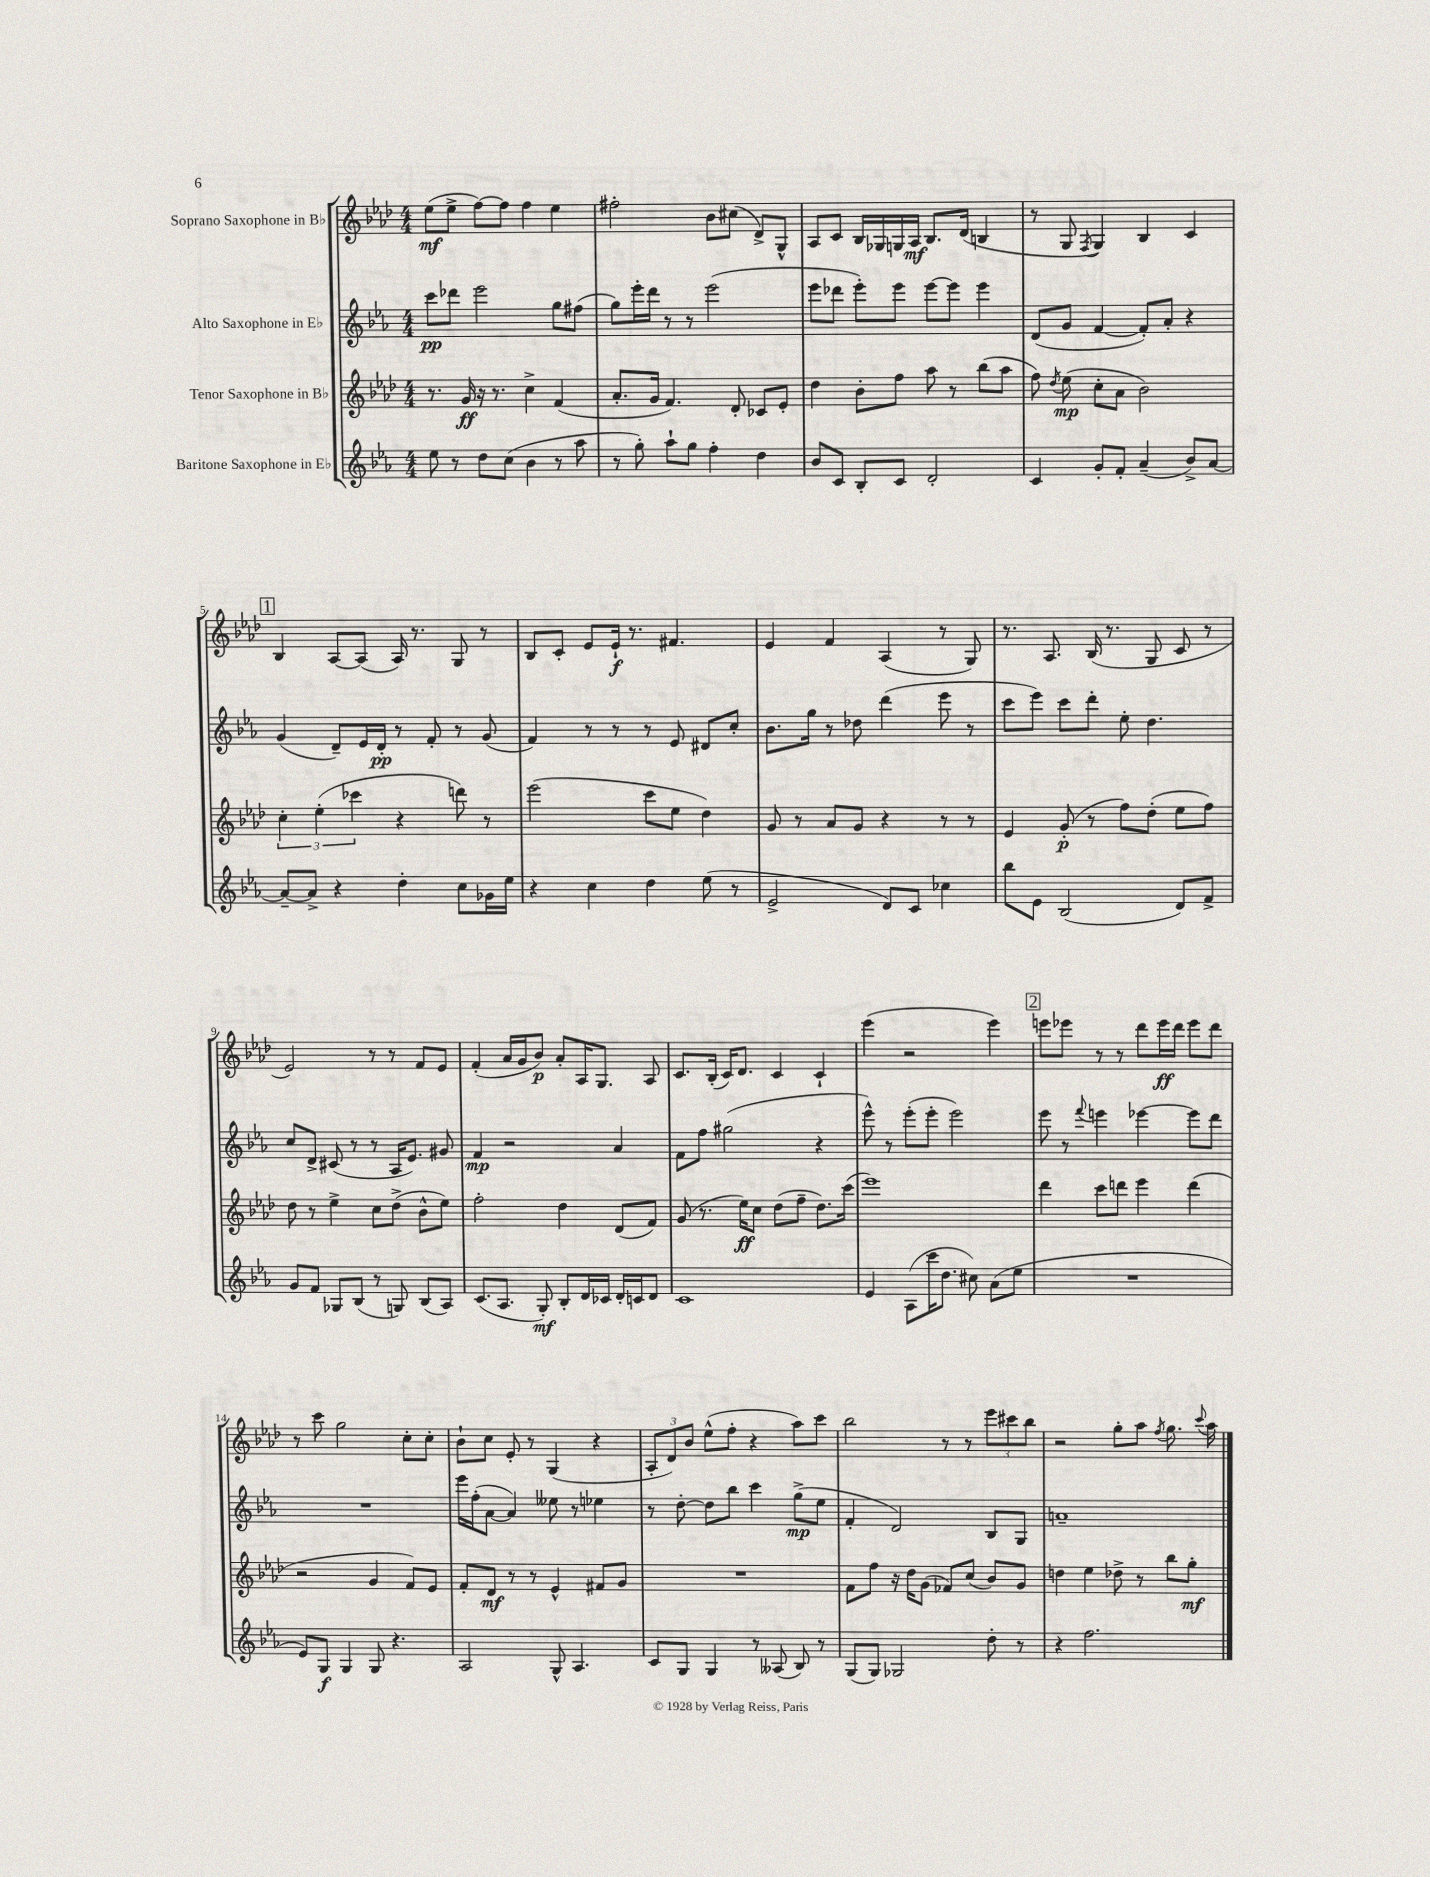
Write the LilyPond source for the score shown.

<<
\new StaffGroup <<
\new Staff = "s0" \with { instrumentName = "Soprano Saxophone in Bb" } {
    \clef treble \key aes \major \numericTimeSignature \time 4/4
    \autoBeamOff ees''8[\mf( ees''8]-> f''8[~) f''8] f''4 ees''4 |
    fis''2-. bes'8[ cis''8]( des'8[->) g8]-^ |
    aes8[ c'8] bes16[ ges16 g16 aes16]\mf bes8.[ des'16]( b4 |
    r8 g8 \acciaccatura { f8 } g4) bes4 c'4 |
    \mark \markup { \box "1" } bes4 aes8[~ aes8]( aes16) r8. g8 r8 |
    bes8[ c'8]-. ees'8[ ees'16]-!\f r8. fis'4. |
    ees'4 f'4 aes4( r8 g8) |
    r8. aes8. bes16( r8. g8 c'8 r8 |
    ees'2) r8 r8 f'8[ ees'8] |
    f'4-.( aes'16[ g'16 bes'8]\p) aes'8[-. aes16 g8.] aes8 |
    c'8.[ bes16]-.( c'16[) des'8.] c'4 c'4-! |
    ees'''4( r2 ees'''4) |
    \mark \markup { \box "2" } e'''8[ ees'''8] r8 r8 des'''8[ ees'''16\ff des'''16] ees'''8[ des'''8] |
    r8 c'''8 g''2 c''8[-. c''8]-. |
    bes'8[-! c''8] ees'8-. r8 g4( r4 |
    \tuplet 3/2 { aes8[-. des'8) bes'8] } ees''8[-^( f''8]-. r4 aes''8[) c'''8] |
    bes''2 r8 r8 \tuplet 3/2 { ees'''8[ cis'''8 bes''8] } |
    r2 g''8[-. aes''8] \acciaccatura { f''8 } g''8. \appoggiatura { c'''8 } aes''16 \bar "|." |
}
\new Staff = "s1" \with { instrumentName = "Alto Saxophone in Eb" } {
    \clef treble \key ees \major \numericTimeSignature \time 4/4
    \autoBeamOff c'''8[\pp des'''8] ees'''2 g''8[ fis''8]( |
    g''8[) ees'''16-. d'''16] r8 r8 ees'''2( |
    ees'''8[ des'''8] ees'''8[-.) ees'''8] ees'''8[~ ees'''8] ees'''4 |
    d'8[( g'8] f'4~ f'8[-.) aes'8]-. r4 |
    \mark \markup { \box "1" } g'4( d'8[--) ees'16 d'16]-.\pp r8 f'8-. r8 g'8( |
    f'4) r8 r8 r8 ees'8 dis'8[ c''8]-. |
    bes'8.[ g''16] r8 des''8 d'''4( ees'''8 r8 |
    c'''8[ ees'''8]) c'''8[ d'''8]-. ees''8-. d''4. |
    c''8[ d'8]-> cis'8( r8 r8 aes16[ ees'8.]) gis'8 |
    f'4\mp r2 aes'4 |
    f'8[ f''8] gis''2( r4 |
    ees'''8-^) r8 ees'''8[-.( ees'''8]-. ees'''2) |
    \mark \markup { \box "2" } ees'''8 r8 \appoggiatura { f'''8 } e'''4 ees'''4~ ees'''8[ d'''8] |
    R1 |
    ees'''16[ f''16-.( aes'8]~ aes'4) eeses''8 r8 ees''4 |
    r8 d''8~-. d''8[ bes''8] c'''4 g''8[->\mp( ees''8] |
    f'4-. d'2) bes8[ g8] |
    a'1-- \bar "|." |
}
\new Staff = "s2" \with { instrumentName = "Tenor Saxophone in Bb" } {
    \clef treble \key aes \major \numericTimeSignature \time 4/4
    \autoBeamOff r8. g'16\ff r16 r8. c''4-> f'4( |
    aes'8.[-. g'16] f'4.) des'8-. ces'8[ ees'8]-. |
    des''4 bes'8[-. f''8] aes''8 r8 bes''8[( aes''8] |
    f''8) \acciaccatura { des''8 } ees''8\mp( c''8[-. aes'8] bes'2) |
    \mark \markup { \box "1" } \tuplet 3/2 { c''4-. ees''4-.( ces'''4 } r4 d'''8) r8 |
    ees'''2( c'''8[ ees''8] des''4) |
    g'8 r8 aes'8[ g'8] r4 r8 r8 |
    ees'4 g'8-.\p( r8 f''8[) des''8]-.( ees''8[ f''8]) |
    des''8 r8 ees''4-> c''8[ des''8]->( bes'8[-^ ees''8]) |
    f''2-. des''4 des'8[( f'8]) |
    g'8( r8. ees''16[\ff) c''8] des''8[( f''8]-- des''8.[) c'''16]( |
    ees'''1) |
    \mark \markup { \box "2" } des'''4 c'''8[ d'''8] ees'''4 d'''4( |
    r2 g'4 f'8[) ees'8] |
    f'8[-. des'8]\mf r8 r8 ees'4-^ fis'8[ g'8] |
    R1 |
    f'8[ f''8] r16 des''16[ g'8]( fes'8[) c''8]( bes'8[) g'8] |
    d''4 ees''4 des''8-> r8 bes''8[ g''8]-.\mf \bar "|." |
}
\new Staff = "s3" \with { instrumentName = "Baritone Saxophone in Eb" } {
    \clef treble \key ees \major \numericTimeSignature \time 4/4
    \autoBeamOff ees''8 r8 d''8[ c''8]( bes'4 r8 aes''8 |
    r8 g''8-.) aes''8[-! g''8] f''4-. d''4 |
    bes'8[ c'8] bes8[-. c'8] d'2-. |
    c'4 g'8[-. f'8]-. aes'4--( bes'8[->) aes'8]~ |
    \mark \markup { \box "1" } aes'8[~-- aes'8]-> r4 d''4-. c''8[ ges'16 ees''16] |
    r4 c''4 d''4 ees''8( r8 |
    ees'2-> d'8[) c'8] ces''4 |
    bes''8[ ees'8] bes2( d'8[) f'8]-> |
    g'8[ f'8] ges8[ bes8]( r8 g8) bes8[( aes8]) |
    c'8.[( aes8.] g8-.\mf) bes8[-. d'16 ces'16] d'16[-. c'16 d'8] |
    c'1 |
    ees'4 aes8[( c'''16 d''8.] cis''8) aes'8[( ees''8] |
    \mark \markup { \box "2" } R1 |
    ees'8[) g8]\f g4 g8 r4. |
    aes2 g8-^ aes4. |
    c'8[ g8] g4 r8 aeses8( bes8) r8 |
    g8[( g8]) ges2 d''8-. r8 |
    r4 f''2. \bar "|." |
}
>>
>>
